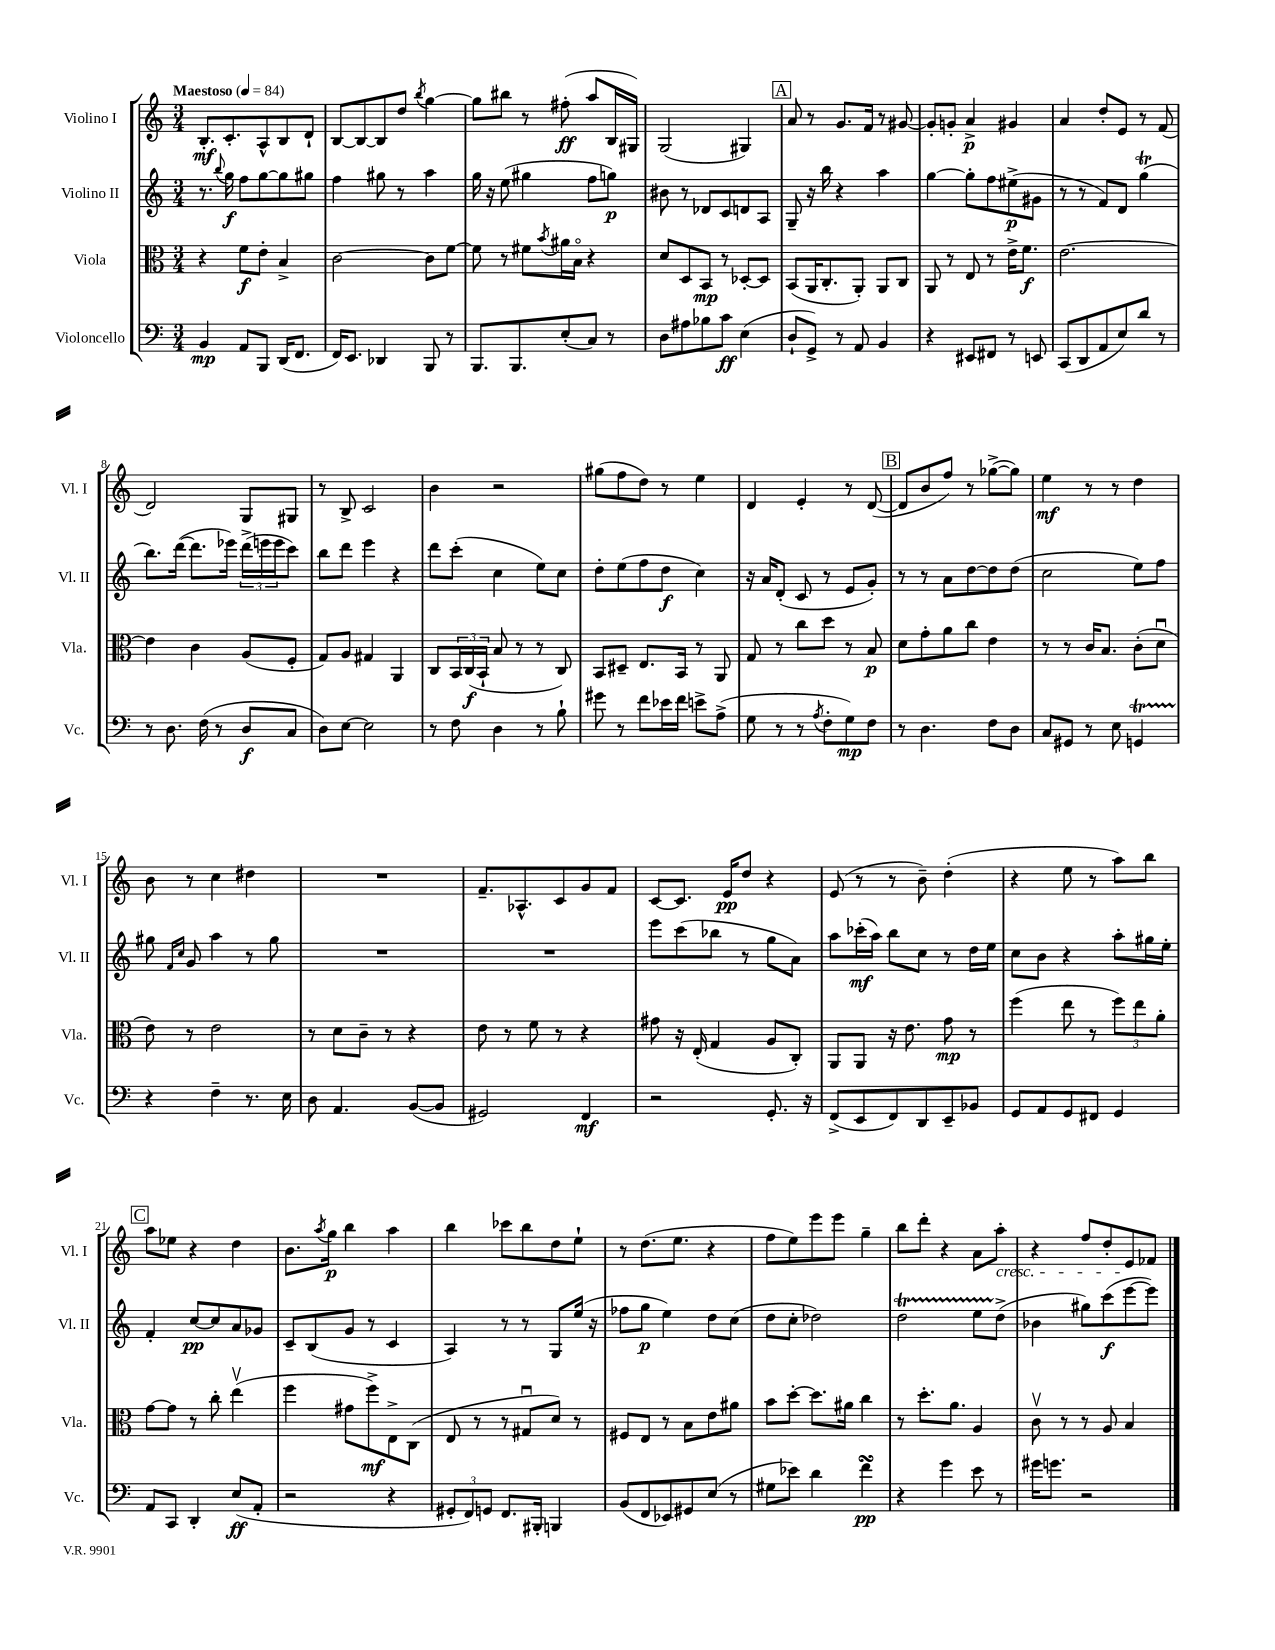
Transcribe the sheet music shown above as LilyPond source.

<<
\new StaffGroup <<
\new Staff = "s0" \with { instrumentName = "Violino I" shortInstrumentName = "Vl. I" } {
    \clef treble \key c \major \numericTimeSignature \time 3/4 \tempo "Maestoso" 4 = 84
    b8.-.\mf c'8.-. a8-^ b8 d'8-! |
    b8~ b8~ b8 d''8 \acciaccatura { b''8 } g''4~ |
    g''8 bis''8 r8 fis''8-.\ff( a''8 b16 gis16) |
    g2( gis4) |
    \mark \markup { \box "A" } a'8 r8 g'8. f'16 r8 gis'8~ |
    gis'8-. g'8-. a'4->\p gis'4 |
    a'4 d''8-. e'8 r8 f'8( |
    d'2) g8 gis8 |
    r8 b8-> c'2 |
    b'4 r2 |
    gis''8( f''8 d''8) r8 e''4 |
    d'4 e'4-. r8 d'8~( |
    \mark \markup { \box "B" } d'8 b'8 f''8) r8 ges''8~->( ges''8) |
    e''4\mf r8 r8 d''4 |
    b'8 r8 c''4 dis''4 |
    R2. |
    f'8.-- aes8.-^ c'8 g'8 f'8 |
    c'8~ c'8. e'16\pp d''8 r4 |
    e'8( r8 r8 b'8--) d''4-.( |
    r4 e''8 r8 a''8) b''8 |
    \mark \markup { \box "C" } a''8 ees''8 r4 d''4 |
    b'8. \acciaccatura { a''8 } g''16\p b''4 a''4 |
    b''4 ces'''8 b''8 d''8 e''8-! |
    r8 d''8.( e''8. r4 |
    f''8 e''8) e'''8 e'''8 g''4-- |
    b''8 d'''8-. r4 a'8 a''8-.\cresc |
    r4 f''8 d''8-. e'8\! fes'8 \bar "|." |
}
\new Staff = "s1" \with { instrumentName = "Violino II" shortInstrumentName = "Vl. II" } {
    \clef treble \key c \major \numericTimeSignature \time 3/4
    r8. \appoggiatura { b''8 } g''16\f f''8 g''8~ g''8 gis''8 |
    f''4 gis''8 r8 a''4 |
    g''16 r16 e''8( gis''4 f''8 g''8\p) |
    bis'8 r8 des'8 c'8 d'8 a8 |
    \mark \markup { \box "A" } g8-- r16 b''16 r4 a''4 |
    g''4~ g''8-. f''8 eis''8->\p( gis'8 |
    r8 r8 f'8) d'8 g''4\trill( |
    b''8.) d'''16~( d'''8. ees'''16) \tuplet 3/2 { d'''16->( e'''16 e'''16 } c'''8) |
    b''8 d'''8 e'''4 r4 |
    d'''8 c'''8-.( c''4 e''8) c''8 |
    d''8-. e''8( f''8 d''8\f c''4) |
    r16 a'16 d'8-.( c'8 r8 e'8 g'8-.) |
    \mark \markup { \box "B" } r8 r8 a'8 d''8~ d''8 d''8( |
    c''2 e''8) f''8 |
    gis''8 \grace { f'16 c''16 } g'8 a''4 r8 gis''8 |
    R2. |
    R2. |
    e'''8 c'''8( bes''8 r8 g''8 a'8) |
    a''8 ces'''16-.\mf( a''16) b''8 c''8 r8 d''16 e''16 |
    c''8 b'8 r4 a''8-. gis''16 e''16-. |
    \mark \markup { \box "C" } f'4-. c''8~\pp c''8 a'8 ges'8 |
    c'8-- b8( g'8 r8 c'4 |
    a4) r8 r8 g8 e''16( r16 |
    fes''8 g''8\p e''4) d''8 c''8( |
    d''8 c''8-. des''2) |
    d''2\startTrillSpan e''8 d''8->\stopTrillSpan( |
    bes'4 gis''8) c'''8\f( e'''8~ e'''8) \bar "|." |
}
\new Staff = "s2" \with { instrumentName = "Viola" shortInstrumentName = "Vla." } {
    \clef alto \key c \major \numericTimeSignature \time 3/4
    r4 f'8\f e'8-. b4-> |
    c'2~ c'8 f'8~ |
    f'8 r8 fis'8 \acciaccatura { b'8 } ais'16 b16\flageolet r4 |
    d'8 d8 b,8\mp r8 des8~-. des8 |
    \mark \markup { \box "A" } b,8( a,16 c8.-. a,8-.) a,8 c8 |
    a,8 r8 e8 r8 e'16-> f'8.\f |
    e'2.~ |
    e'4 c'4 a8( f8-. |
    g8) a8 gis4 a,4 |
    c8 \tuplet 3/2 { b,16 c16\f( b,16-! } b8 r8 r8 c8) |
    b,8 dis8-- e8. b,16 r8 a,8 |
    g8 r8 c''8 d''8 r8 b8\p |
    \mark \markup { \box "B" } d'8 g'8-. a'8 c''8 e'4 |
    r8 r8 c'16 b8. c'8-.( d'8\downbow |
    e'8) r8 e'2 |
    r8 d'8 c'8-- r8 r4 |
    e'8 r8 f'8 r8 r4 |
    gis'8 r16 e16-.( g4 a8 c8-.) |
    a,8 a,8 r16 e'8. g'8\mp r8 |
    f''4( e''8 r8 \tuplet 3/2 { f''8) e''8 a'8-. } |
    \mark \markup { \box "C" } g'8~ g'8 r8 c''8-. e''4\upbow( |
    f''4 gis'8 f''8->\mf) e8-> c8( |
    e8 r8 r8 gis8\downbow d'8) r8 |
    fis8 e8 r8 b8 e'8 ais'8 |
    b'8 d''8~-. d''8. ais'16 c''4 |
    r8 d''8.-. a'8. a4 |
    c'8\upbow r8 r8 a8 b4 \bar "|." |
}
\new Staff = "s3" \with { instrumentName = "Violoncello" shortInstrumentName = "Vc." } {
    \clef bass \key c \major \numericTimeSignature \time 3/4
    b,4\mp a,8 b,,8 d,16( f,8. |
    f,16) e,8. des,4 b,,8 r8 |
    b,,8. b,,8. e8-.( c8) r8 |
    d8 ais8 bes8 c'8\ff e4( |
    \mark \markup { \box "A" } d8-! g,8->) r8 a,8 b,4 |
    r4 eis,8 fis,8 r8 e,8 |
    c,8( d,8 a,8 e8) d'8 r8 |
    r8 d8. f16( r8 d8\f c8 |
    d8) e8~ e2 |
    r8 f8 d4 r8 b8-! |
    gis'8 r8 f'8 ees'16 f'16 e'8-> a8->( |
    g8 r8 r8 \acciaccatura { a8 } f8-. g8\mp) f8 |
    \mark \markup { \box "B" } r8 d4. f8 d8 |
    c8 gis,8 r8 e8 g,4\startTrillSpan |
    r4\stopTrillSpan f4-- r8. e16 |
    d8 a,4. b,8~( b,8 |
    gis,2) f,4\mf |
    r2 g,8.-. r16 |
    f,8->( e,8 f,8) d,8 e,8-- bes,8 |
    g,8 a,8 g,8 fis,8 g,4 |
    \mark \markup { \box "C" } a,8 c,8 d,4-. e8\ff( a,8-. |
    r2 r4 |
    \tuplet 3/2 { gis,8-. f,8) g,8 } f,8. bis,,16-. b,,4 |
    b,8( f,8 ees,8) gis,8 e8( r8 |
    gis8 ees'8) d'4 f'4\turn\pp |
    r4 g'4 e'8 r8 |
    gis'16 g'8. r2 \bar "|." |
}
>>
>>
